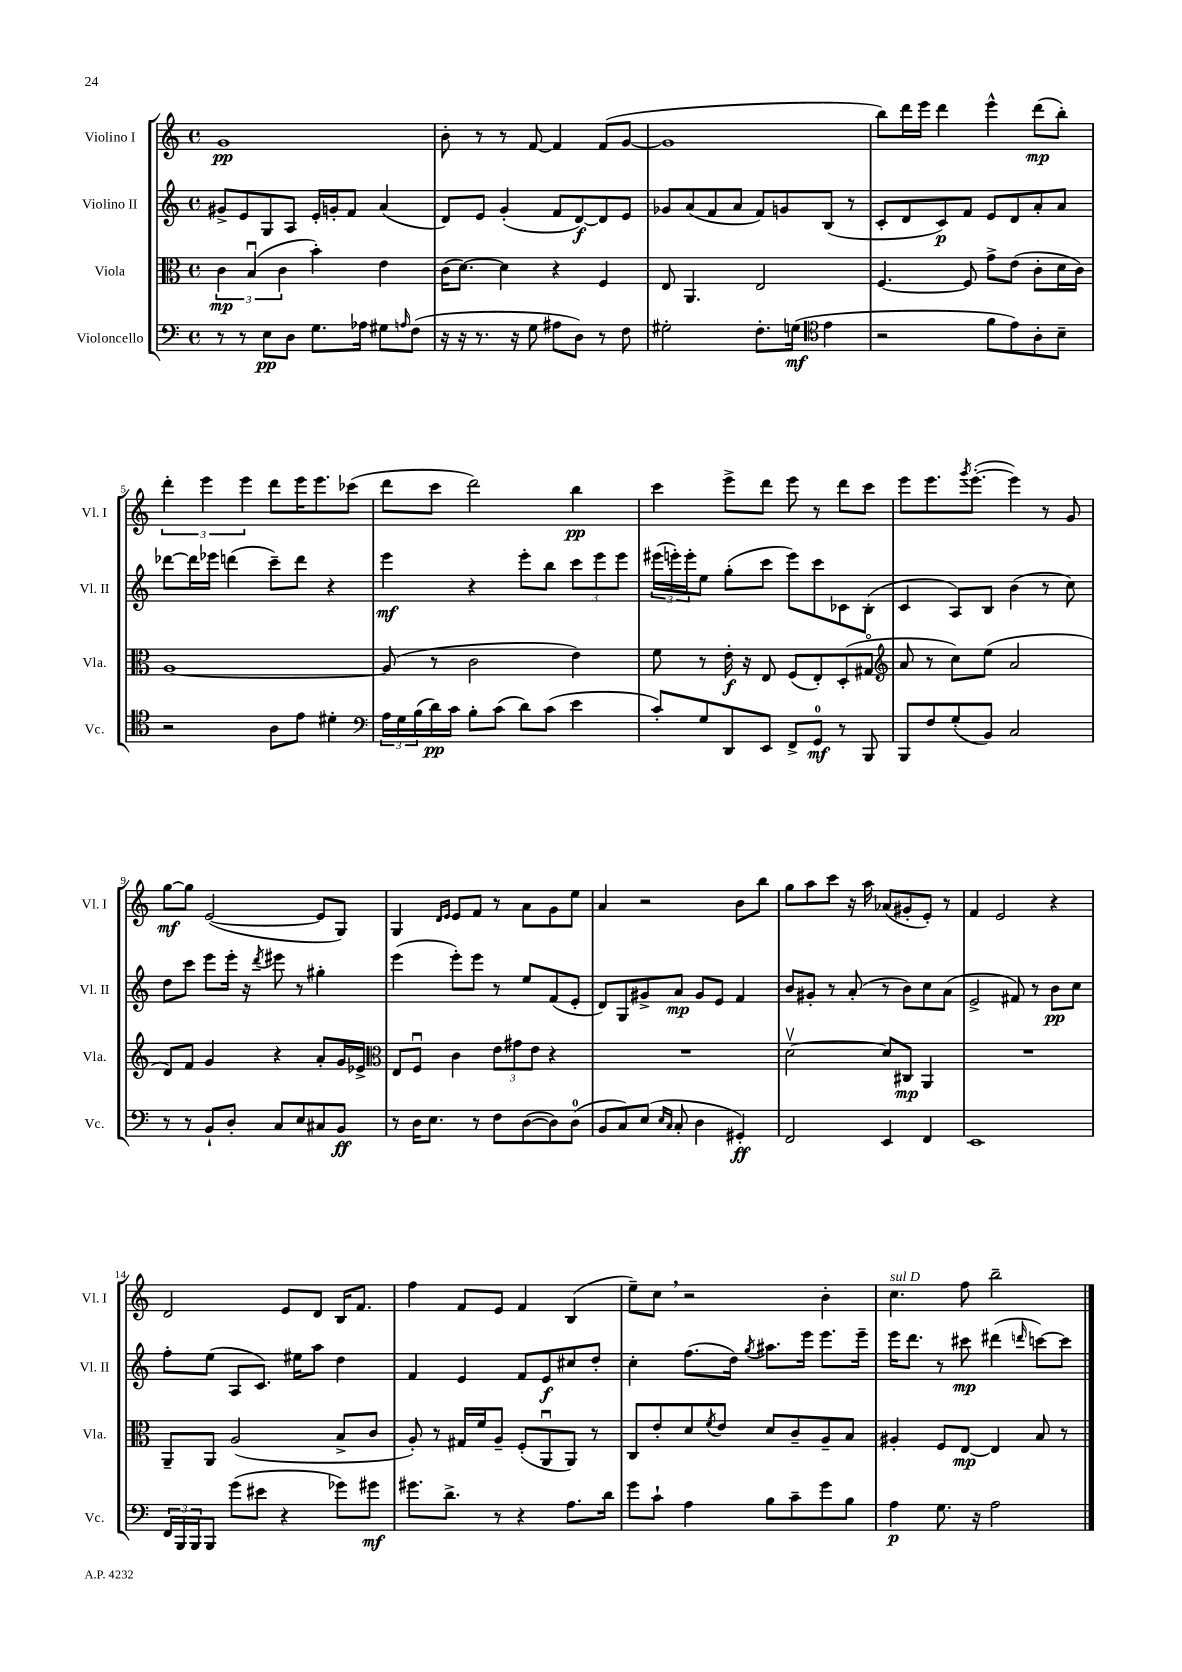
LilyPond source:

<<
\new StaffGroup <<
\new Staff = "s0" \with { instrumentName = "Violino I" shortInstrumentName = "Vl. I" } {
    \clef treble \key c \major \defaultTimeSignature \time 4/4
    g'1\pp |
    b'8-. r8 r8 f'8~ f'4 f'8( g'8~ |
    g'1 |
    b''8) d'''16 e'''16 d'''4 e'''4-^ d'''8\mp( b''8-.) |
    \tuplet 3/2 { d'''4-. e'''4 e'''4 } d'''8 e'''16 e'''8. ces'''8( |
    d'''8 c'''8 d'''2) b''4\pp |
    c'''4 e'''8-> d'''8 e'''8 r8 d'''8 c'''8 |
    e'''8 e'''8. \acciaccatura { g'''8 } e'''8.~-.( e'''4) r8 g'8 |
    g''8~\mf g''8 e'2~( e'8 g8) |
    g4 \grace { d'16 e'16 } e'8 f'8 r8 a'8 g'8 e''8 |
    a'4 r2 b'8 b''8 |
    g''8 a''8 c'''8 r16 a''16 aes'8( gis'8-. e'8-.) r8 |
    f'4 e'2 r4 |
    d'2 e'8 d'8 b16 f'8. |
    f''4 f'8 e'8 f'4 b4( |
    e''8--) c''8 \breathe r2 b'4-. |
    c''4.^\markup { \italic "sul D" } f''8 b''2-- \bar "|." |
}
\new Staff = "s1" \with { instrumentName = "Violino II" shortInstrumentName = "Vl. II" } {
    \clef treble \key c \major \defaultTimeSignature \time 4/4
    gis'8-> e'8 g8 a8 e'16-. g'16-. f'8 a'4( |
    d'8) e'8 g'4-.( f'8 d'8~\f) d'8 e'8 |
    ges'8 a'8( f'8 a'8 f'8) g'8 b8( r8 |
    c'8-. d'8 c'8\p) f'8 e'8 d'8 a'8-. a'8 |
    des'''8~ des'''16 ees'''16 d'''4( c'''8--) d'''8 r4 |
    e'''4\mf r4 e'''8-. b''8 \tuplet 3/2 { c'''8 e'''8 e'''8 } |
    \tuplet 3/2 { eis'''16( e'''16-.) e'''16-. } e''8 g''8-.( c'''8 e'''8) c'''8 ces'8 b8-.( |
    c'4 a8) b8 b'4( r8 c''8) |
    d''8 c'''8 e'''8 e'''16-. r16 \acciaccatura { d'''8 } eis'''8 r8 gis''4-. |
    e'''4( e'''8-.) e'''8 r8 e''8 f'8( e'8-. |
    d'8) g8 gis'8-> a'8\mp gis'8 e'8 f'4 |
    b'8 gis'8-. r8 a'8-.( r8 b'8) c''8 a'8( |
    e'2-> fis'8) r8 b'8\pp c''8 |
    f''8-. e''8( a8 c'8.) eis''16 a''8 d''4 |
    f'4 e'4 f'8 e'8\f cis''8 d''8-. |
    c''4-. f''8.( d''16) \acciaccatura { g''8 } ais''8. e'''16 e'''8. e'''16-- |
    e'''16 d'''8. r8 cis'''8\mp dis'''4( \grace { d'''16 } c'''8~) c'''8 \bar "|." |
}
\new Staff = "s2" \with { instrumentName = "Viola" shortInstrumentName = "Vla." } {
    \clef alto \key c \major \defaultTimeSignature \time 4/4
    \tuplet 3/2 { c'4\mp b4\downbow( c'4 } b'4-.) e'4 |
    c'16( d'8.~) d'4 r4 f4 |
    e8 a,4. e2 |
    f4.~ f8 g'8-> e'8( c'8-. d'16 c'16) |
    a1~ |
    a8( r8 c'2 e'4) |
    f'8 r8 e'16-.\f r16 e8 f8( e8-.) d8-.( gis8\flageolet |
    \clef treble a'8 r8 c''8) e''8( a'2 |
    d'8) f'8 g'4 r4 a'8-. g'16 ees'16-> |
    \clef alto e8 f8\downbow c'4 \tuplet 3/2 { e'8 gis'8 e'8 } r4 |
    R1 |
    d'2~\upbow d'8 cis8\mp a,4 |
    R1 |
    a,8-- a,8 a2( b8-> c'8 |
    a8-.) r8 gis16 f'16 a8-- f8-.( a,8\downbow a,8) r8 |
    c8 e'8-. d'8 \acciaccatura { f'8 } e'8 d'8 c'8-- a8-- b8 |
    ais4-. f8 e8~\mp e4 b8 r8 \bar "|." |
}
\new Staff = "s3" \with { instrumentName = "Violoncello" shortInstrumentName = "Vc." } {
    \clef bass \key c \major \defaultTimeSignature \time 4/4
    r8 r8 e8\pp d8 g8. aes16 gis8 \grace { a16 } f8( |
    r16 r16 r8. r16 g8 ais8 d8) r8 f8 |
    gis2-. f8.-. g16\mf( \clef tenor e'4 |
    r2 f'8 e'8) a8-. b8-- |
    r2 a8 e'8 dis'4-. |
    \clef bass \tuplet 3/2 { a16 g16 b16( } d'16\pp) c'16 b8-. c'8( d'8) c'8( e'4 |
    c'8-.) g8 d,8 e,8 f,8-> g,8-0\mf r8 b,,8 |
    b,,8 f8 g8-.( b,8) c2 |
    r8 r8 b,8-! d8-. c8 e8 cis8 b,8\ff |
    r8 d16 e8. r8 f8 d8~( d8) d8-0( |
    b,8 c8) e8( \grace { e16 c16 } c8-. d4 gis,4-.\ff) |
    f,2 e,4 f,4 |
    e,1 |
    \tuplet 3/2 { f,16 b,,16 b,,16 } b,,8 g'8( eis'8 r4 ges'8) gis'8\mf |
    gis'8. d'8.-> r8 r4 a8. d'16 |
    g'8 c'8-! a4 b8 c'8-- g'8 b8 |
    a4\p g8. r16 a2 \bar "|." |
}
>>
>>
